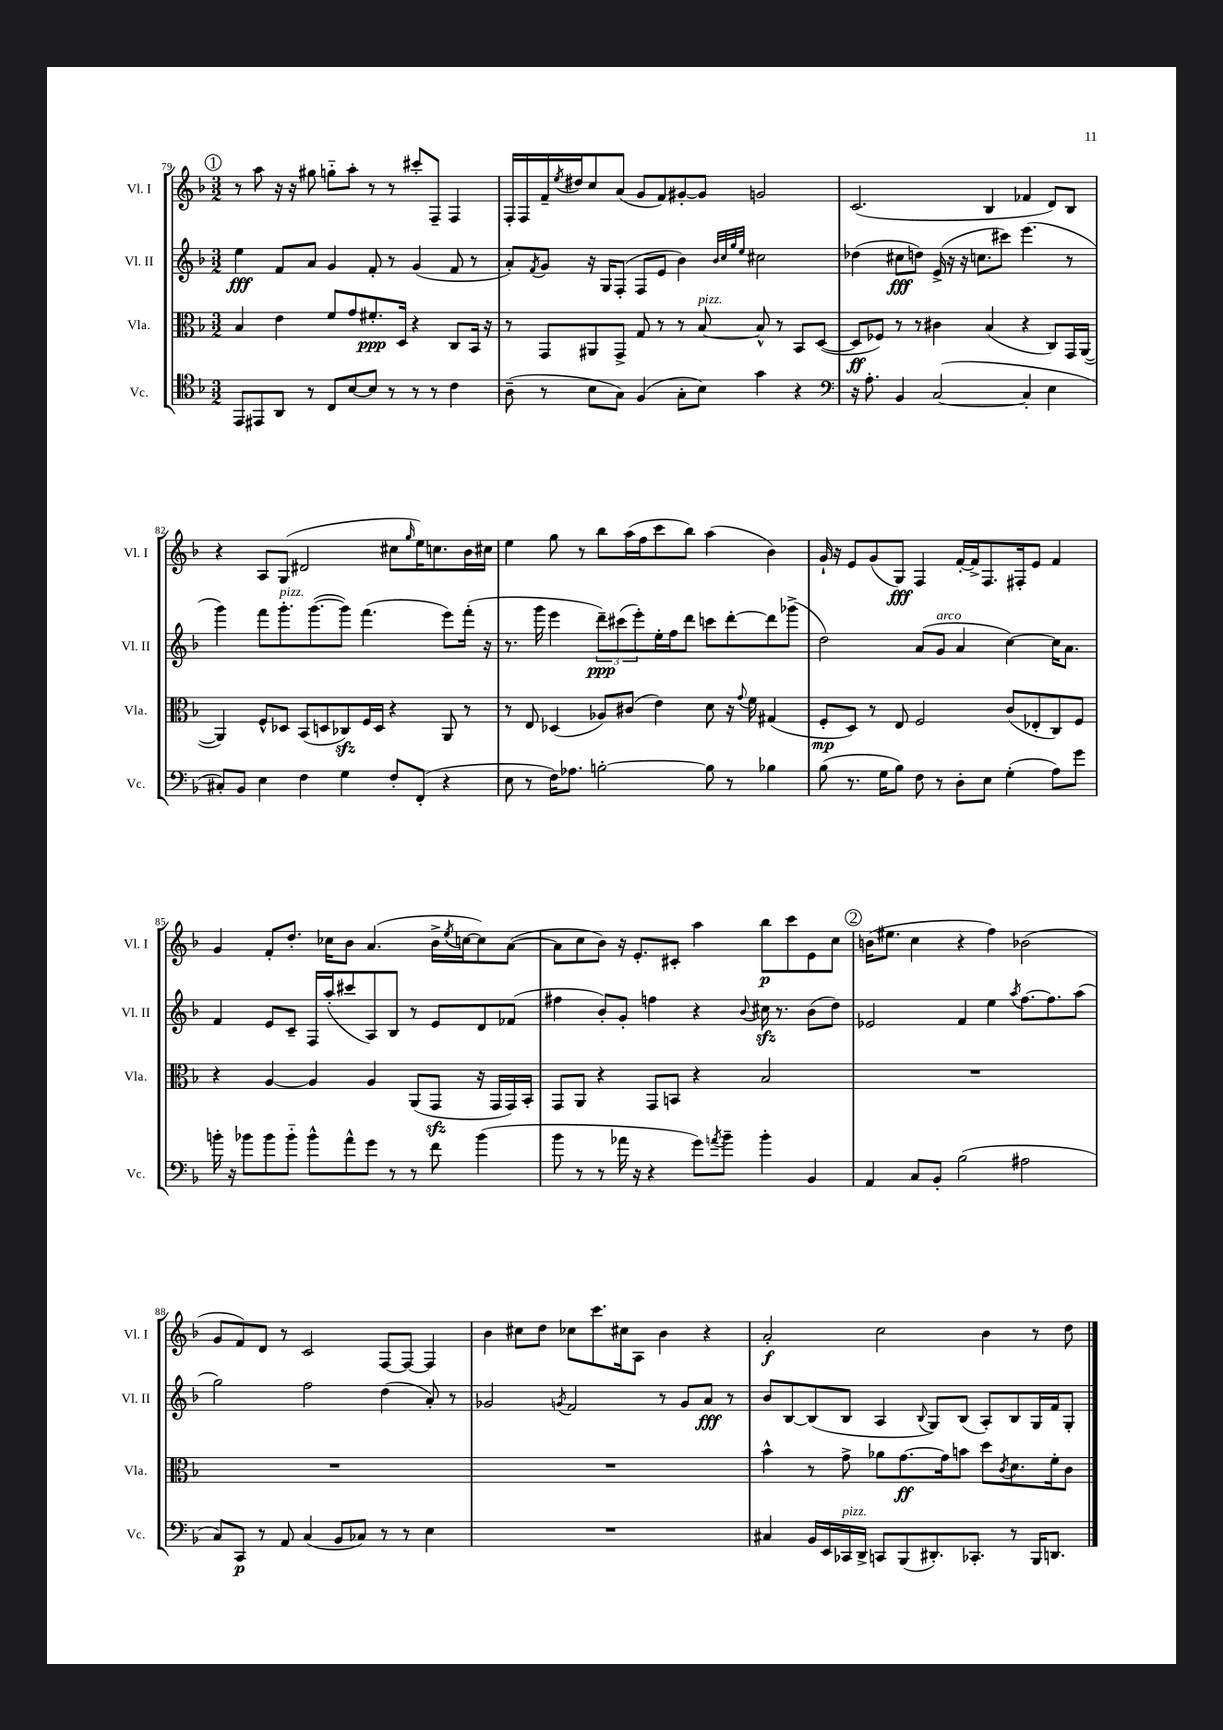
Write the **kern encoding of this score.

**kern	**kern	**kern	**kern
*staff4	*staff3	*staff2	*staff1
*clefC4	*clefC3	*clefG2	*clefG2
*k[b-]	*k[b-]	*k[b-]	*k[b-]
*M3/2	*M3/2	*M3/2	*M3/2
8EE	4B-	4ee	8r
8EE#	.	.	8aa
8AA	4e	8f	16r
.	.	.	16r
8r	.	8a	8gg#
8C	8f	4g	8gg'~
[8B-	8g	.	8aa'
8B-]	8.f#'	8f'	8r
8r	.	8r	8r
.	16D	.	.
8r	4r	(4g	8ccc#'
8r	.	.	8F~
4c	8C	8f	4F
.	16BB-	8r	.
.	16r	.	.
=	=	=	=
(8A~	8r	8a')	16F'
.	.	.	16F
.	.	8qf	.
8r	8GG	8g	16f~
.	.	.	8qee
.	.	.	16dd#
8B-	8AA#	16r	8cc
.	.	16G	.
8G)	8GG^	(8F'	(8a
(4F	8G	8F	8g
.	8r	8e	8f)
8G'	8r	4b-)	[8g#'
8B-)	[8B-	.	8g#]
.	.	32qqb-	.
.	.	32qqcc	.
.	.	32qqgg	.
.	.	32qqee	.
4g	8B-^^]	2cc#	2g
.	8r	.	.
4r	8BB-	.	.
.	([8D	.	.
=	=	=	=
*clefF4	*	*	*
16r	8D]	(4dd-	(2.c
8.A'	.	.	.
.	8F-)	.	.
4BB-	8r	8cc#	.
.	8r	8dd)	.
([2C	4c#	(16e^	.
.	.	16r	.
.	.	16r	.
.	.	8.cc	.
.	(4B-	.	4B-
.	.	8ccc#)	.
4C']	4r	(4.eee	4f-
4E	8C)	.	8d)
.	16GG	8r	8B-
.	([16AA	.	.
=	=	=	=
8C#')	4AA])	4ggg)	4r
8BB-	.	.	.
4E	8F^^	8fff	8A
.	8D-	8.ggg'	(8G
4F	(8BB-	.	2d#
.	.	([8.ggg	.
.	8D	.	.
4G	8C-)	8ggg])	.
.	16F	(4.fff	.
.	16D	.	.
8F'	4r	.	8cc#
.	.	.	16qqgg
(8FF'	.	.	16ee)
.	.	.	8.cc
4r	8AA	8eee)	.
.	8r	(16fff'	16b-
.	.	16r	16cc#
=	=	=	=
8E	8r	8.r	4ee
8r	8E	.	.
.	.	16ggg	.
16F)	(4D-	4eee	8gg
8.A-	.	.	.
.	.	.	8r
[2B'	8A-)	12ddd~)	8bb-
.	.	(12ccc#	.
.	(8c#	.	(16aa
.	.	12eee')	.
.	.	.	16ff
.	4e)	16ee'	8ccc
.	.	16ff	.
.	.	8ddd	8bb-)
8B]	8d	8ccc	(4aa
8r	16r	[8ddd'	.
.	8qqg	.	.
.	16f	.	.
4B-	(4G#	8ddd]	4b-)
.	.	(8ggg-^	.
=	=	=	=
(8B-	8F'	2dd)	16g`
.	.	.	16r
8.r	8D)	.	8e
.	8r	.	(8g
16G	.	.	.
8B-)	8E	.	8G)
8F	2F	(8a	4F
8r	.	8g	.
8D'	.	4a	[16f'
.	.	.	16f^]
8E	.	.	8.F
(4G'	(8c	[4cc)	.
.	.	.	16F#'
.	8E-'	.	8e
8A)	8C)	16cc]	4f
.	.	8.a	.
8g	8F	.	.
=	=	=	=
16b'	4r	4f	4g
16r	.	.	.
8b-	.	.	.
8b-	[4A	8e	8f'
8b-'~	.	8c~	8.dd'
8b-^^	4A]	16F	.
.	.	(16aa'	16cc-
8a^^	.	8ccc#	8b-
8g	4A	8A)	(4.a
8r	.	8B-	.
8r	(8AA	8r	.
8f	8GG	8e	16b-^
.	.	.	8qee
.	.	.	[16cc
(4b-	16r	8d	8cc])
.	16GG	.	.
.	16GG)	(8f-	([8a
.	16BB-'	.	.
=	=	=	=
8b-	8GG	4ff#	8a]
8r	8AA	.	8cc
8r	4r	8b-')	8b-)
16a-	.	8g'	16r
16r	.	.	8.e'
4r	8GG	4ff	.
.	8BB	.	8c#'
8g)	4r	4r	4aa
8qa	.	.	.
8b-~	.	.	.
.	.	8qqb-	.
4b-'	2B-	16cc#	8bb-
.	.	8.r	.
.	.	.	8ccc
4BB-	.	(8b-	8e
.	.	8dd)	8cc
=	=	=	=
4AA	1.r	2e-	(16b
.	.	.	8.ee#
8C	.	.	4cc
8BB-'	.	.	.
(2B-	.	4f	4r
.	.	4ee	4ff)
.	.	8qaa	.
2A#	.	[8.ff	(2b-
.	.	8.ff]	.
.	.	(8aa	.
=	=	=	=
8C)	1.r	2gg)	8g
8CC	.	.	8f)
8r	.	.	8d
8AA	.	.	8r
(4C	.	2ff	2c
8BB-	.	.	.
8C-)	.	.	.
8r	.	(4dd	[8F
8r	.	.	8F_
4E	.	8a')	4F]
.	.	8r	.
=	=	=	=
1.r	1.r	2g-	4b-
.	.	.	8cc#
.	.	.	8dd
.	.	8qg	.
.	.	2f	8cc-
.	.	.	8.ccc
.	.	.	16cc#
.	.	.	8A
.	.	8r	4b-
.	.	8g	.
.	.	8a	4r
.	.	8r	.
=	=	=	=
4C#	4b-^^	8b-	2a'
.	.	[8B-	.
16BB-	8r	(8B-]	.
16EE	.	.	.
16CC-	8g^	8B-	.
16DD^	.	.	.
8CC	8a-	4A	2cc
(8BBB-	[8.g	.	.
.	.	8qqB-	.
8.DD#')	.	8G)	.
.	16g]	.	.
.	8b	(8B-	.
8.CC-'	.	.	.
.	8dd	8A')	4b-
.	8qc	.	.
8r	8.d	8B-	.
16BBB-	.	16G	8r
8.DD	16f'	16f	.
.	8c	8G'	8dd
==	==	==	==
*-	*-	*-	*-
